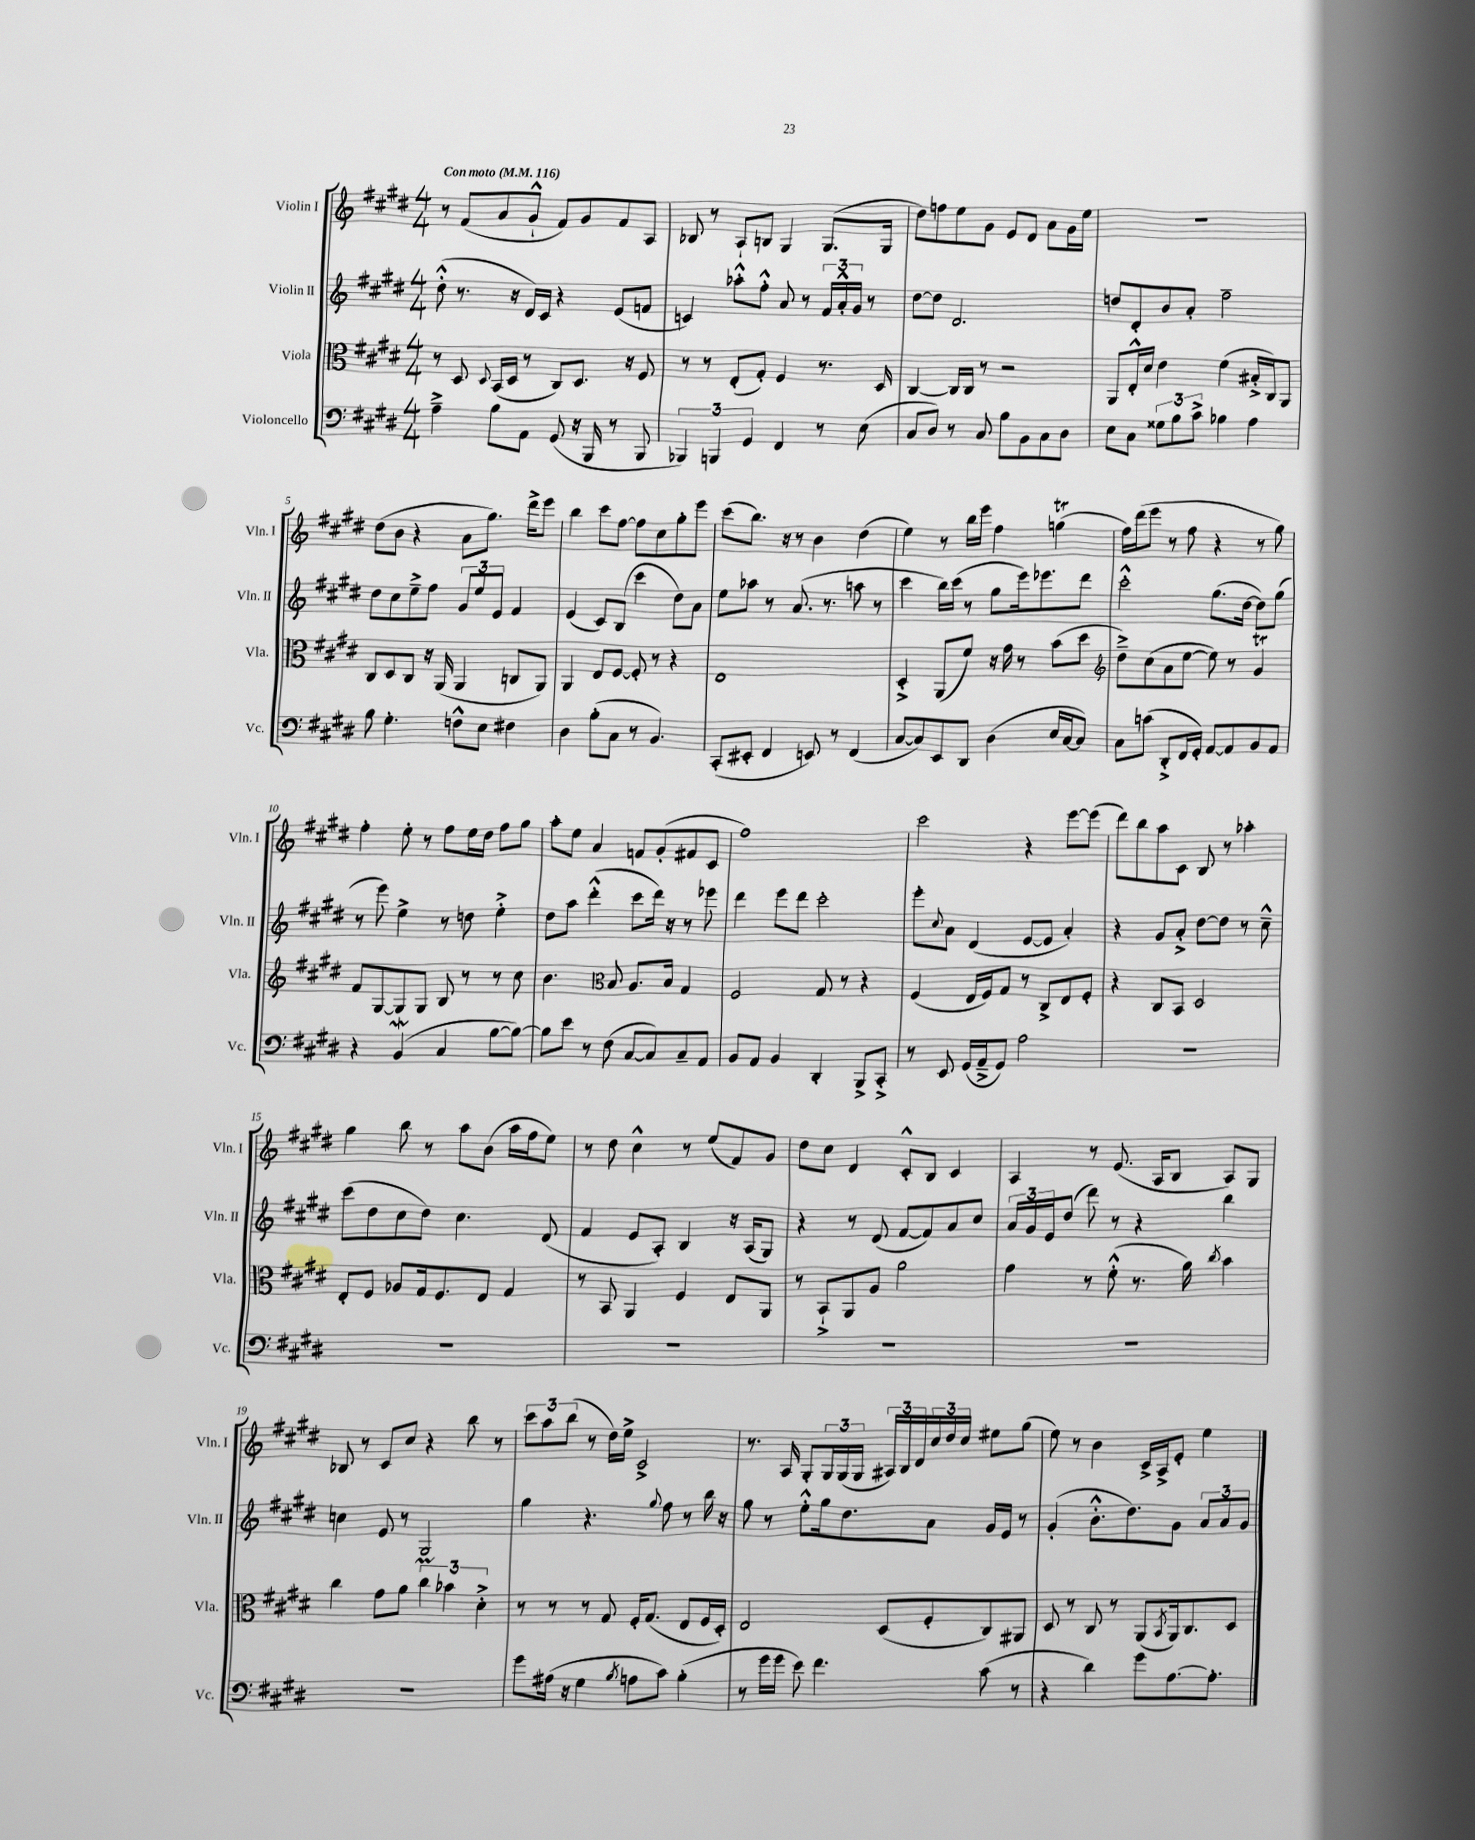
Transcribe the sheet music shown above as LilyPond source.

<<
\new StaffGroup <<
\new Staff = "s0" \with { instrumentName = "Violin I" shortInstrumentName = "Vln. I" } {
    \clef treble \key e \major \numericTimeSignature \time 4/4 \tempo "Con moto" 4 = 116
    r8 fis'8( a'8 gis'8-!-^ fis'8) gis'8 fis'8 a8 |
    bes8 r8 a8-! b8 gis4 gis8.( gis16 |
    dis''8) f''8 e''8 gis'8 e'8 dis'8 a'8 gis'16 e''16 |
    R1 |
    dis''8( b'8 r4 a'8 gis''8.) dis'''16-> e'''8 |
    b''4 cis'''8 fis''8~ fis''8 cis''8 gis''8-. e'''8 |
    cis'''8( b''8.) r16 r8 b'4 dis''4( |
    e''4) r8 b''16 e'''16 fis''4 g''4\trill( |
    fis''16) dis'''16( e'''8 r8 fis''8 r4 r8 gis''8) |
    fis''4-. e''8-. r8 fis''8 e''16 dis''16 fis''8 gis''8 |
    a''8-. e''8 a'4 f'8 gis'8-.( fis'8 cis'8 |
    fis''1) |
    cis'''2 r4 e'''8~ e'''8( |
    dis'''8) b''8 a''8 cis'8 b8 r8 aes''4-. |
    gis''4 b''8 r8 a''8 b'8( a''16 fis''16 e''8) |
    r8 dis''8 cis''4-^ r8 e''8( fis'8) gis'8 |
    dis''8 cis''8 dis'4 cis'8-.-^ b8 cis'4 |
    a4 r8 e'8.( a16 b8 a8) gis8 |
    bes8 r8 cis'8 cis''8 r4 b''8 r8 |
    \tuplet 3/2 { cis'''8 a''8 b''8( } r8 dis''16) e''16-> cis'2-> |
    r8. a16 gis8-. \tuplet 3/2 { gis16 gis16( gis16 } \tuplet 3/2 { ais16) b16 dis'16 } \tuplet 3/2 { cis''16 dis''16 cis''16 } eis''8 gis''8( |
    e''8) r8 b'4 cis'16-> a16-> e'8-. e''4 \bar "|." |
}
\new Staff = "s1" \with { instrumentName = "Violin II" shortInstrumentName = "Vln. II" } {
    \clef treble \key e \major \numericTimeSignature \time 4/4
    dis''8-.-^( r8. r16 dis'16) cis'16 r4 e'8( f'8 |
    c'4) aes''8-.-^ fis''8-.-^ a'8 r8 \tuplet 3/2 { fis'16 a'16-.-^ gis'16 } r8 |
    dis''8~ dis''8 dis'2. |
    d''8 dis'8-. b'8 a'8-. fis''2-- |
    dis''8 cis''8 e''8---> fis''8 \tuplet 3/2 { gis'8 e''8 e'8 } fis'4 |
    e'4( cis'8) b8( cis'''4 dis''8) a'8 |
    e''8 aes''8 r8 a'8.( r8. a''8 r8 |
    cis'''4 b''16) cis'''16( r8 gis''8 e'''16) ees'''8. dis'''8 |
    cis'''2-.-^ gis''8.( dis''16~ dis''8) gis''8( |
    r8 e'''8) e''4-> r8 d''8 e''4-.-> |
    dis''8 a''8 dis'''4-.-^( cis'''8 dis'''16) r16 r8 ees'''8 |
    dis'''4 e'''8 dis'''8 cis'''2-. |
    e'''8-. \appoggiatura { cis''8 } a'8 dis'4( e'8~ e'8 a'4-.) |
    r4 gis'8 a'8-.-> dis''8~ dis''8 r8 cis''8---^ |
    cis'''8( dis''8 cis''8 dis''8) cis''4. dis'8( |
    fis'4 e'8 a8-.) b4 r16 a16( gis8) |
    r4 r8 dis'8( fis'8~ fis'8) a'8 cis''8 |
    \tuplet 3/2 { a'16 gis'16 e'16 } dis''8( dis'''8) r8 r4 b''4 |
    c''4 e'8 r8 gis2 |
    gis''4 r4. \appoggiatura { gis''8 } fis''8 r8 b''16 r16 |
    gis''8 r8 e''8-.-^ gis''16 dis''8. a'8 gis'16 e'16 r8 |
    gis'4-.( b'8.-.-^ dis''8.) gis'8 \tuplet 3/2 { a'8 a'8 gis'8 } \bar "|." |
}
\new Staff = "s2" \with { instrumentName = "Viola" shortInstrumentName = "Vla." } {
    \clef alto \key e \major \numericTimeSignature \time 4/4
    r8 dis8 \appoggiatura { dis8 } b,16( dis16 r8 cis8) dis8. r16 fis8 |
    r8 r8 e8-.( gis8-.) fis4 r8. dis16 |
    cis4~ cis16 cis16 r8 r2 |
    a,8 e16-.-^ dis'16 e'4 fis'4( bis16-.-> cis16) a,8 |
    cis8 dis8 cis8 r16 a,16( a,4 c8 a,8) |
    a,4 e8 fis8~ fis8-. r8 r4 |
    e1 |
    dis4-.-> a,8( fis'8) r16 gis'16 r8 b'8( dis''8 |
    \clef treble dis''8--->) cis''8( a'8 e''8~ e''8) r8 gis'4\trill |
    fis'8 gis8~ gis8 gis8 b8 r8 r8 cis''8 |
    b'4. \clef alto b8 a8. b16 gis4 |
    fis2 gis8 r8 r4 |
    fis4( e16 fis16) gis8 r8 cis8-> e8 fis8-. |
    r4 cis8 b,8 dis2 |
    e8-. fis8 aes8 gis16 fis8. e8 gis4 |
    r8 b,8 a,4 fis4 e8 a,8 |
    r8 b,8-!-> a,8 a8 a'2 |
    gis'4 r8 fis'8-.-^( r8. a'16) \acciaccatura { cis''8 } b'4 |
    cis''4 gis'8 a'8 \tuplet 3/2 { cis''4\prall bes'4 dis'4-.-> } |
    r8 r8 r8 gis8 fis16-. gis8.( e8 fis16 dis16-.) |
    e2 dis8( fis8-. cis8) ais,8 |
    dis8 r8 cis8 r8 a,8( \acciaccatura { b,8 } a,16) cis8. dis8 \bar "|." |
}
\new Staff = "s3" \with { instrumentName = "Violoncello" shortInstrumentName = "Vc." } {
    \clef bass \key e \major \numericTimeSignature \time 4/4
    a4---> b8 a,8 gis,8( r16 b,,16 r8 b,,8 |
    \tuplet 3/2 { bes,,4) b,,4 gis,4 } fis,4 r8 e8( |
    cis8 dis8) r8 cis8 b8 b,8 cis8 dis8 |
    e8 cis8 \tuplet 3/2 { gisis8 b8 cis'8-> } bes4 a4 |
    b8 gis4.-. f8-^ e8 fis4 |
    dis4 b8-.( cis8 r8 b,4.) |
    cis,8-.( eis,8-. fis,4 e,8) r8 fis,4( |
    cis8~ cis8) e,8 dis,8 dis4( e16 cis16~ cis8) |
    cis8 c'8( dis,8-.-> fis,16 gis,16-.) a,8~ a,8 b,8 a,8 |
    r4 b,4\mordent( cis4 b8~ b8~) |
    b8 e'8 r8 fis8( cis8~ cis8) cis8-- a,8 |
    b,8 a,8 b,4 dis,4-. b,,8-> cis,8-.-> |
    r8 e,8 gis,16( a,16---> gis,8) a2 |
    r1 |
    R1 |
    R1 |
    R1 |
    R1 |
    R1 |
    gis'8 ais16( r16 gis4 \acciaccatura { b8 } a8 cis'8) b4-.( |
    r8 gis'16 gis'16 e'8) fis'4. cis'8( r8 |
    r4 dis'4) gis'8 a8.~ a8.-. \bar "|." |
}
>>
>>
